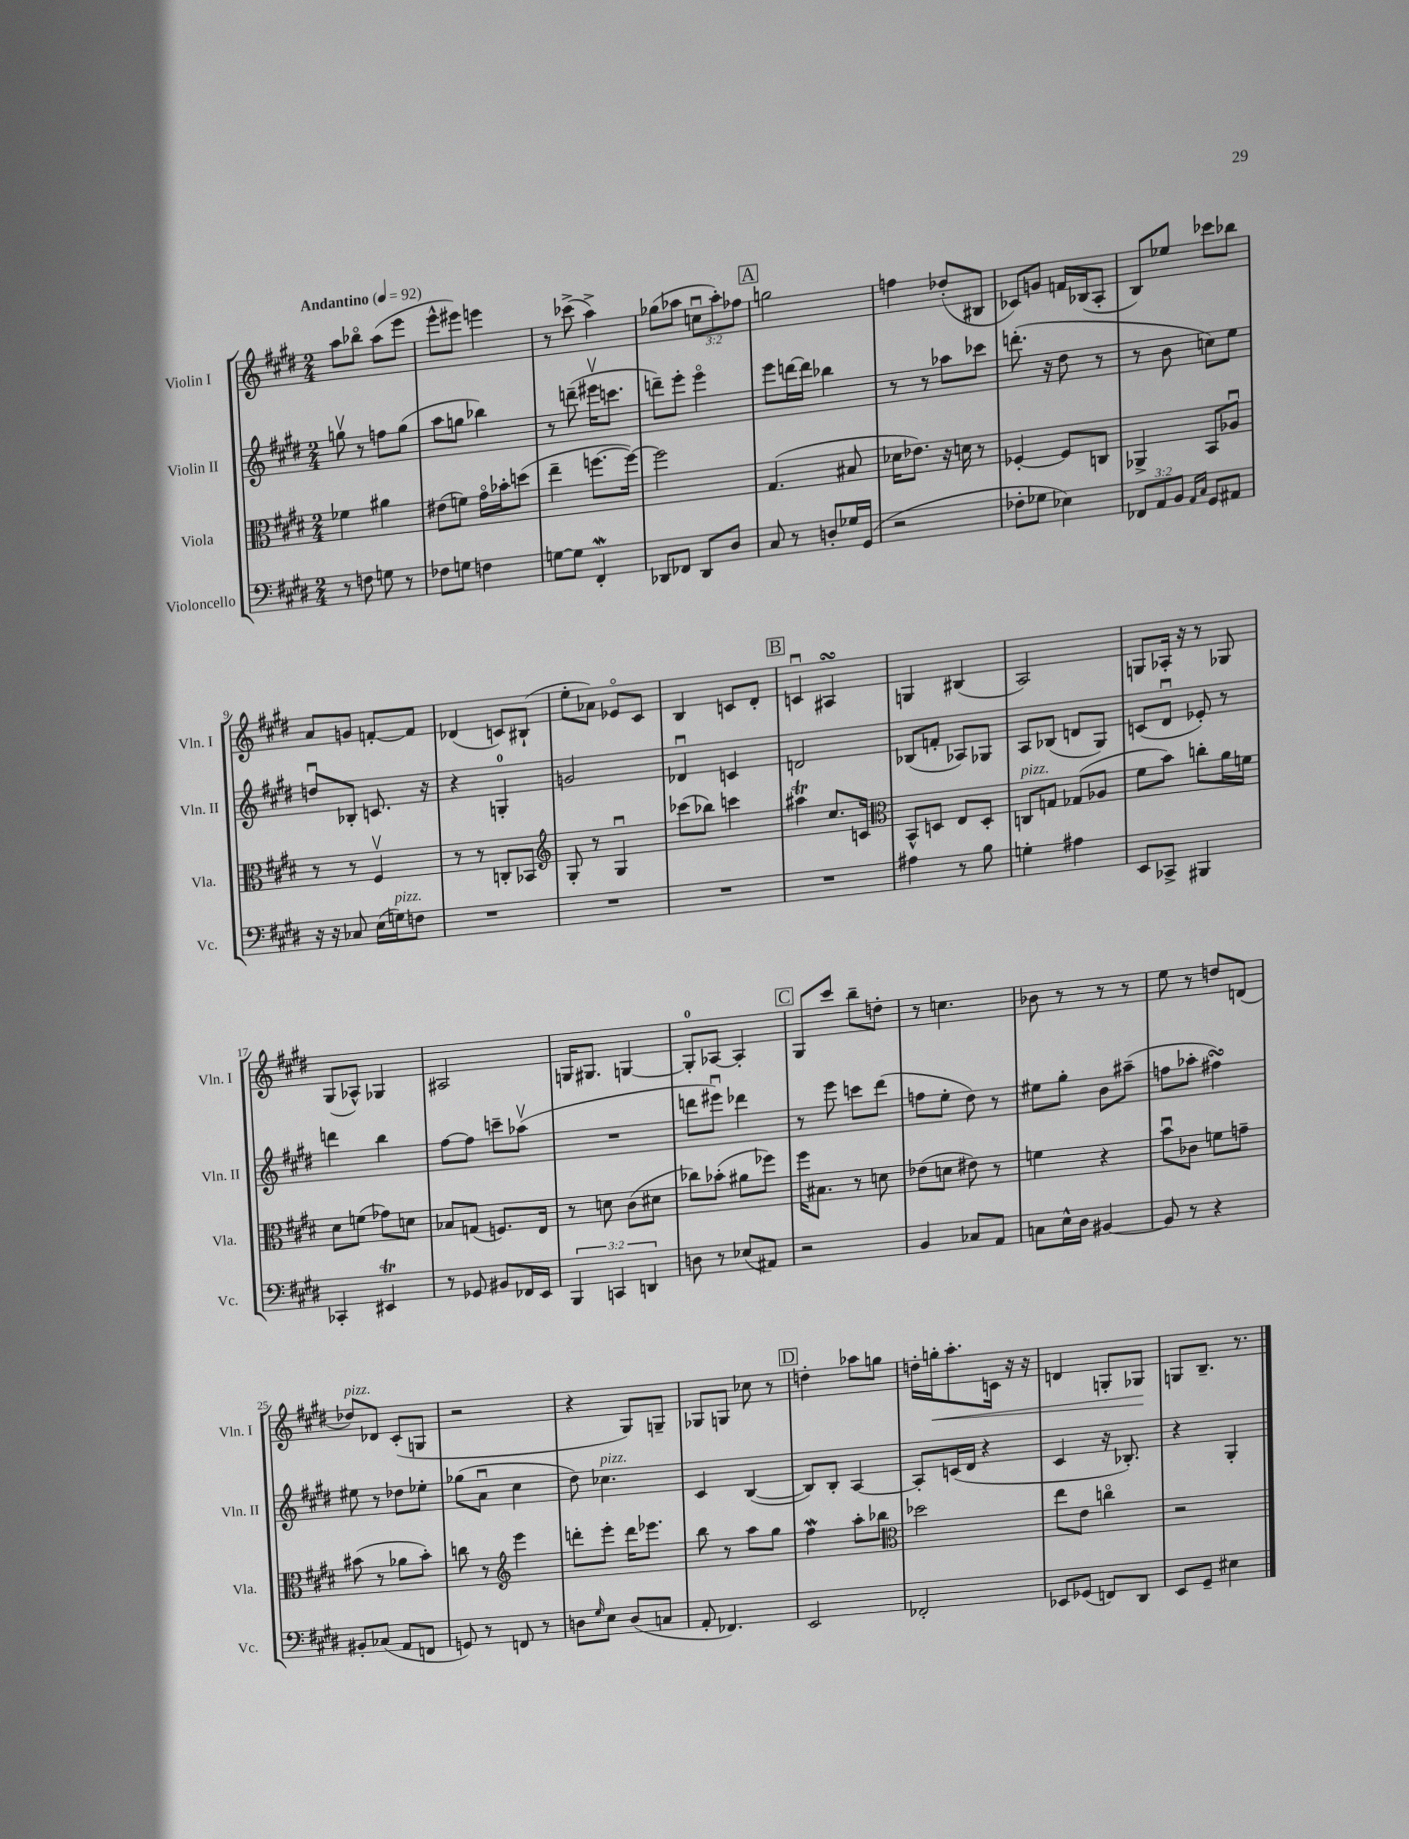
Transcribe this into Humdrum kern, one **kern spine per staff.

**kern	**kern	**kern	**kern
*staff4	*staff3	*staff2	*staff1
*clefF4	*clefC3	*clefG2	*clefG2
*k[f#c#g#d#]	*k[f#c#g#d#]	*k[f#c#g#d#]	*k[f#c#g#d#]
*M2/4	*M2/4	*M2/4	*M2/4
*MM92	*MM92	*MM92	*MM92
8r	4f-	8ggv	8aa
8F	.	8r	8bb-o
8G	4a#	8ff	(8aa
8r	.	(8gg	8eee
=	=	=	=
8F-	(8e#	8aa	8eee^^
8G	8f)	8gg	8eee#)
4F	16g#o	4bb-)	4eee
.	16b-'	.	.
.	(8dd	.	.
=	=	=	=
[8G	4ee~	8r	8r
8G]	.	(8ddd~	(8ccc-^
4FF#'	[8.ff	16eee#v	4aa^)
.	.	8.ccc	.
.	16ff_)	.	.
=	=	=	=
8DD-	2ff]	8ddd~)	(8gg-
8FF-	.	8eee'	8aa-
8DD-	.	4eeeo	12ccu
.	.	.	12aa-')
8D#	.	.	.
.	.	.	12ff-
=	=	=	=
8C#	(4.G#	8eee	2gg
8r	.	[16ddd	.
.	.	16ddd]	.
8D'	.	4bb-	.
16G-	8B#	.	.
(16GG#	.	.	.
=	=	=	=
2r	16d-	8r	4ff
.	8.e-)	.	.
.	.	8r	.
.	16r	8aa-	(8dd-'
.	16d	.	.
.	8r	8ccc-	8B#
=	=	=	=
8F-'	[4F-'	(8.ddd'	8c-)
8G-	.	.	8g
.	.	16r	.
4E-)	8F-]	8dd#	16f
.	.	.	(16B-
.	8C	8r	8A'
=	=	=	=
12FF-	4AA-^	8r	8B)
12AA	.	.	.
.	.	8b	8ee-
12BB	.	.	.
16qqAA	.	.	.
16qqC#	.	.	.
8GG#	8BB	8cc)	8ccc-
8AA#	8A-u	8ee	8bb-
=	=	=	=
16r	8r	8ddu	8a
16r	.	.	.
8C-	8r	8B-'	8g
(16E	4F#v	8.c	[8f'
16G)	.	.	.
8F	.	.	8f]
.	.	16r	.
=	=	=	=
2r	8r	4r	(4d-
.	8r	.	.
.	8C'	4G'	8c)
.	8BB-	.	(8B#`
=	=	=	=
*	*clefG2	*	*
2r	8G#'	2g	8ee'
.	8r	.	8a-)
.	4G#u	.	8e-o
.	.	.	8c#
=	=	=	=
2r	(8ccc-	4d-u	4B
.	8bb-)	.	.
.	4ccc	4c	8c
.	.	.	8d#'
=	=	=	=
2r	4aa#	2d	4cu
.	8.cc#	.	4A#
.	16c	.	.
=	=	=	=
*	*clefC3	*	*
4A#	8BB^^	(8B-	4G
.	8D	8f'	.
8r	8E	8A-)	(4B#
8B	8D'	8G-	.
=	=	=	=
4G'	8C	8A	2A)
.	8G	(8B-	.
4A#	(8G-	8d	.
.	8A-	8G#)	.
=	=	=	=
8EE	8f#	(8c	8G
8CC-^	8b)	8d#u	16A-'
.	.	.	16r
4BBB#	8cc'	8e-')	8r
.	16a	8r	8G-
.	16f	.	.
=	=	=	=
4CC-'	8d#	4ddd	(8G#
.	(8f	.	8A-^^)
4EE#	8g-)	4bb	4G-
.	8d	.	.
=	=	=	=
8r	8B-	[8ff#	2A#
8GG-	(8G	8ff#]	.
8BB#	8.F)	8ccc~	.
16FF-	.	(8aa-v	.
16EE	16E	.	.
=	=	=	=
6BBB	8r	2r	16G
.	.	.	8.G#
.	8d	.	.
6CC	.	.	.
.	(8c#	.	[4G
6DD	.	.	.
.	8d#	.	.
=	=	=	=
8D	8cc-)	8ddd	8G']
8r	(8b-'	8eee#u)	[8A-
(8E-	8a#	4ddd-	4A-']
8AA#)	8ff-)	.	.
=	=	=	=
2r	16ff#	8r	8G#
.	8.B#	.	.
.	.	8eee	8ccc#
.	8r	8ccc	8bb~
.	8d	(8ddd#	8dd'
=	=	=	=
4BB	(8e-	8ff	8r
.	8d	8ee'	4.cc
8C-	8e#)	8dd#)	.
8AA	8r	8r	.
=	=	=	=
8C	4f	8ee#	8b-
16E^^	.	8gg#'	8r
16D#	.	.	.
[4BB#	4r	8b	8r
.	.	(8aa#~	8r
=	=	=	=
8BB#]	8bu	8ff	8ee
8r	8c-	8aa-'	8r
4r	8f	4ff#)	8dd
.	8g~	.	(8d
=	=	=	=
8BB#'	(8b#	8ee#	8dd-)
(8C-	8r	8r	8d-
8AA	8a-	8dd-	(8c#'
8FF	8b#')	8ee-'	8G
=	=	=	=
8GG)	8cc	(8gg-	2r
8r	8r	8au	.
*	*clefG2	*	*
8FF	4eee	4cc#	.
8r	.	.	.
=	=	=	=
8D	8ddd'	8dd#)	4r
16qqG#	.	.	.
8E	8eee'	4.cc-	.
(8D	16ddd	.	8G#)
.	8.eee-	.	.
8C	.	.	8G~
=	=	=	=
8AA'	8bb	4c#	8G-
4.FF-)	8r	.	8G
.	8aa	([4B	8cc-
.	8gg#	.	8r
=	=	=	=
2EE	4ff#	8B])	4dd'
.	.	8B'	.
.	8aa'	[4A	8aa-
.	8bb-	.	8gg
=	=	=	=
*	*clefC3	*	*
2FF-'	2dd-	8A']	16dd'
.	.	.	16gg'
.	.	(16c	8.aa'
.	.	16d#	.
.	.	4r	.
.	.	.	16c
.	.	.	16r
.	.	.	16r
=	=	=	=
8EE-	8ee	4c#	4d
(8GG-	8e	.	.
8FF)	4cco	16r	8G'
.	.	8.B-')	.
8DD#	.	.	8G-
=	=	=	=
8EE	2r	4r	8G
8GG#~	.	.	8.B~
4E#	.	4G#'	.
.	.	.	8.r
==	==	==	==
*-	*-	*-	*-
